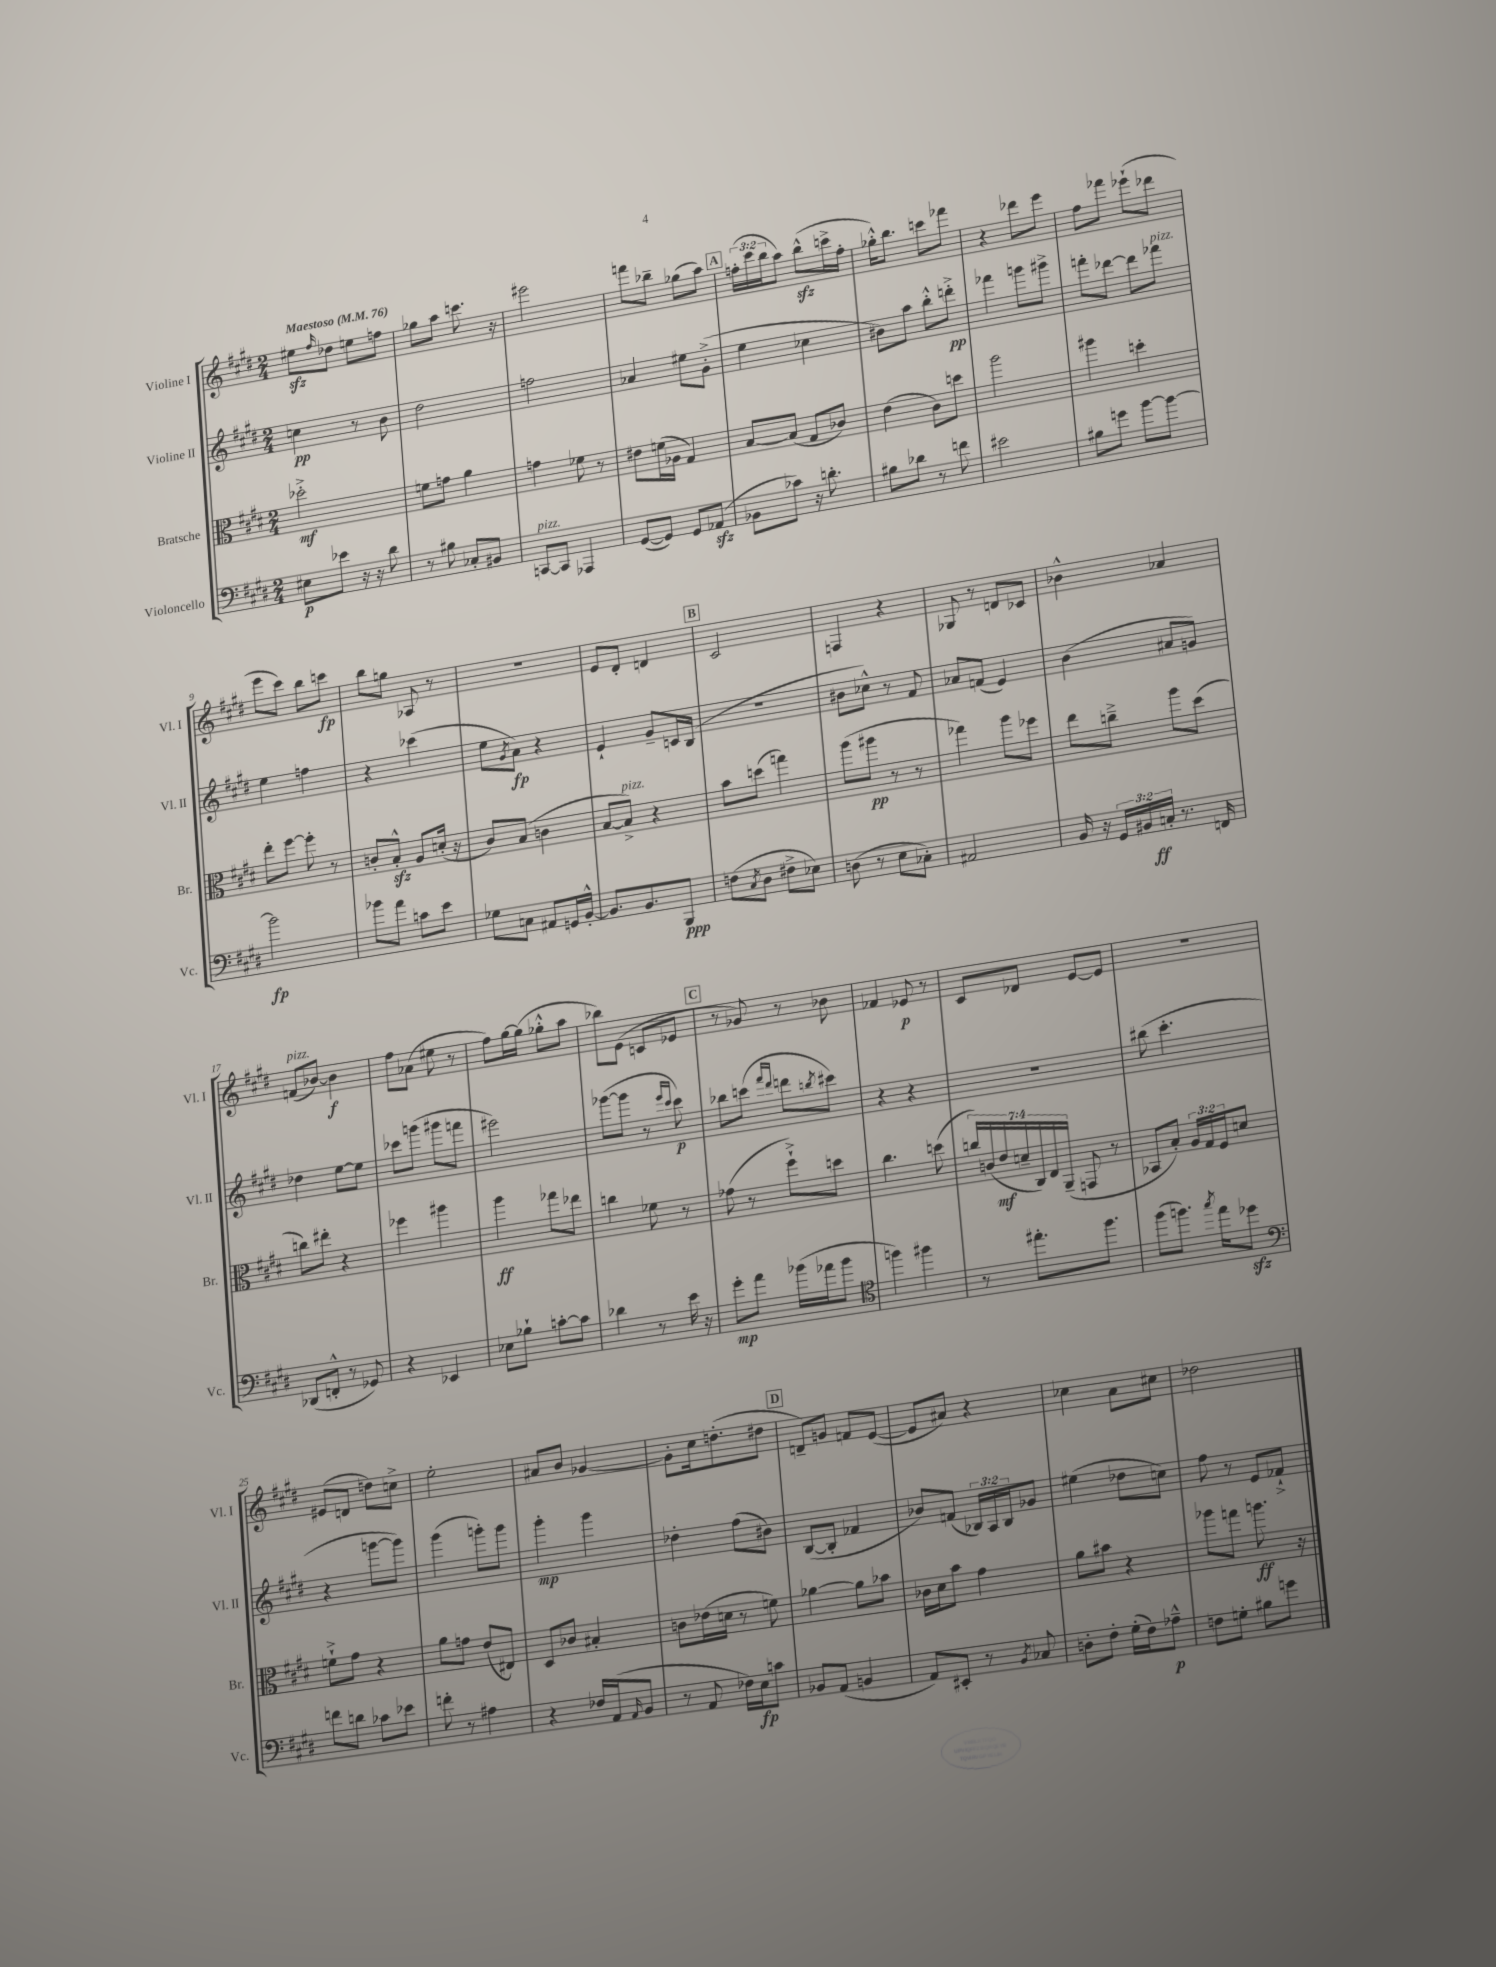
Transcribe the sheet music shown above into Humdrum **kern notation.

**kern	**kern	**kern	**kern
*staff4	*staff3	*staff2	*staff1
*clefF4	*clefC3	*clefG2	*clefG2
*k[f#c#g#d#]	*k[f#c#g#d#]	*k[f#c#g#d#]	*k[f#c#g#d#]
*M2/4	*M2/4	*M2/4	*M2/4
*MM76	*MM76	*MM76	*MM76
8E#\L	2dd-'^\	4cc\	8ee#\L
.	.	.	16qqff#/
8e-\J	.	.	8dd-\J
16r	.	8r	8ee\L
16r	.	.	.
8d#\	.	8b\	8ff\J
=	=	=	=
8r	8f\L	2dd#\	8gg-\L
8B#\	8g\J	.	8aa\J
8C-'/L	4a\	.	8.ccc\
8BB#/J	.	.	.
.	.	.	16r
=	=	=	=
[8CC/L	4g\	2ff\	2eee#\
8CC/]J	.	.	.
4AAA-/	8f-\	.	.
.	8r	.	.
=	=	=	=
([8GG#/L	8e#\L	4a-/	8fff\L
8GG#/]J)	(16f\L	.	8bb-~\J
.	16A-\JJ	.	.
8GG#/L	4G#/)	8ee#\L	(8gg-\L
(8AA-/J	.	(8g#'^\J	8aa\J)
=	=	=	=
8BB-\L	[8B/L	4ee\	(24ff'\LL
.	.	.	24ccc#\
.	.	.	24bb\J
8c-\J)	(8B/]J	.	8aa\J)
16r	8G#/L	4cc-\	(8bb^^\L
8.d'\	.	.	.
.	8c-/J)	.	16ccc^\L
.	.	.	16ff'\JJ
=	=	=	=
8B#\L	(4e\	8b#\L)	16gg-'^^\LK)
.	.	.	8.bb\J
8d-\J	.	8aa\J	.
8r	8c#\L)	8bb'^^\L	8ccc\L
8f\	8dd\J	8ddd'^\J	8fff-\J
=	=	=	=
2e#\	2aa\	4fff-\	4r
.	.	8ggg\L	8ddd-\L
.	.	8ggg#^\J	8eee\J
=	=	=	=
8B#\L	4aa#\	8fff'\L	8ff#\L
8g\J	.	[8ddd-\J	8fff-\J
[8b\L	4dd'\	8ddd-\]L	(8eee-`\L
8b\_J	.	8fff-\J	8ddd-\J
=	=	=	=
2b\]	8ee'\L	4ee\	8eee\L
.	[8ff#\J	.	8ccc#\J)
.	8ff#'\]	4ff\	8bb\L
.	8r	.	8ccc\J
=	=	=	=
8b-\L	8c'/L	4r	8bb\L
8a\J	8B'^^/J	.	8gg\J
8c\L	8A/L	(4ccc-\	8A-/
8e\J	(16d'/Jk	.	8r
.	16r	.	.
=	=	=	=
8G-\L	8c#/L)	8ee\L	2r
.	.	8qg#/	.
8C\J	(8B/J	8a\J)	.
8AA#/L	4c\	4r	.
16GG/L	.	.	.
[16BB'^^/JJ	.	.	.
=	=	=	=
8.BB/]L	[8B/L	4e`/	8e/L
.	8B^/]J)	.	8d#'/J
8.BB/	.	.	.
.	4r	8g#~/L	4d/
8BBB/J	.	16c/L	.
.	.	(16B/JJ	.
=	=	=	=
(8F\L	8b\L	2r	2c#/
8qC#/	.	.	.
8D#\J	(8dd\J	.	.
8F#^\L	4gg\)	.	.
8E-\J)	.	.	.
=	=	=	=
(8D\	(8aa\L	8b#\L	4F/
8r	8aa#\J	8cc-^^\J)	.
8E\L	8r	8r	4r
8C-'\J)	8r	8f#/	.
=	=	=	=
2AA#/	4gg-\)	8a-/L	8G-/
.	.	(8f/J	8r
.	8aa\L	4e/)	8d/L
.	8ff-\J	.	8c-/J
=	=	=	=
16BB/	8ee\L	(4b\	4b-^^\
16r	.	.	.
24GG#/LL	8cc~^\J	.	.
24BB#/	.	.	.
24C'/JJ	.	.	.
8.r	8aa\L	8a#/L	4a-/
.	(8dd#\J	8g/J)	.
16FF/	.	.	.
=	=	=	=
(8DD-/L	8cc\L)	4dd-\	(8f/L
8FF'^^/J	8ee#'\J	.	[8b-/J)
8r	4r	[8ee\L	4b-\]
8GG-/)	.	8ee\]J	.
=	=	=	=
4r	4ff-\	8ccc-\L	8ff#\L
.	.	(8ggg\J	(8a-\J
4EE-/	4aa#\	8ggg#\L	8ee#\
.	.	8fff\J	8r
=	=	=	=
8E-\L	4aa\	2eee#\)	8ff#\L)
8B-`\J	.	.	[16gg#\L
.	.	.	(16gg#\]JJ
[8c'\L	8gg-\L	.	8gg-'^^\L
8c\]J	8ee-\J	.	8aa\J
=	=	=	=
4d-\	4cc\	([8ggg-\L	8bb-\L)
.	.	8ggg-\]J	(8e\J
8r	8f-\	8r	8c/L
.	.	16qqeee/LL	.
.	.	16qqccc#/JJ	.
16e\	8r	8ccc#\)	8e-/J
16r	.	.	.
=	=	=	=
8g#'\L	(8g-\	8bb-\L	8r
8a\J	8r	(8ccc\J	8g-/)
.	.	16qqfff#/LL	.
.	.	16qqddd#/JJ	.
(16b-\LL	8ff#`^\L)	8ddd\L	8r
16a-\J	.	.	.
.	.	8qbb/	.
8b-\J	8dd\J	8ccc#\J)	8b-\
=	=	=	=
*clefC4	*	*	*
4ff\)	4.cc#\	4r	4f-/
4ff#\	.	4r	8e-/
.	(8dd\	.	8r
=	=	=	=
8r	28cc/LL)	2r	8c#/L
.	(28c/	.	.
.	28e/	.	.
.	28d~/	.	.
8.ee#'\L	.	.	8d-/J
.	28C#/)	.	.
.	28E/	.	.
.	(28AA~/JJ	.	.
.	8GG/	.	[8e/L
8.ff#\J	.	.	.
.	8r	.	8e/]J
=	=	=	=
(8ff#\L	8BB-/L	(8bb#\	2r
8.ff\J)	8B'/J)	4.ccc#'\	.
.	24A/LL	.	.
.	24G#/	.	.
8qgg#/	.	.	.
16ee\LK	.	.	.
.	24F#/J	.	.
8dd-\J	8d/J	.	.
=	=	=	=
*clefF4	*	*	*
8f\L	8f`^\L	4r	(8e#/L
8d\J	8g#\J	.	8d/J
8c-\L	4r	[8ggg\L	8dd\L)
8e-\J	.	8ggg\]J)	8cc^\J
=	=	=	=
8f'\	8a\L	(4ggg#\	2ee'\
8r	8g\J	.	.
4A#\	(8e/L	8ggg'\L)	.
.	8E#/J)	8ggg\J	.
=	=	=	=
4r	8D#/L	4ggg#'\	8a#/L
.	8c-/J	.	8b/J
16F-/LL	4B#'/	4ggg#\	[4g-/
(16AA/J	.	.	.
16qqAA/	.	.	.
8BB/J	.	.	.
=	=	=	=
8r	8c\L	4dd-'\	8g-'\]L
8AA/	(16e-\L	.	16cc#\k
.	16d\JJ	.	(8.dd'\
16F-\LL)	8r	(8ff#\L	.
16E\J	.	.	.
8c\J	8f\)	8b#\J)	8dd#\J
=	=	=	=
8BB-/L	[4a-\	([8B/L	8d~/L)
(8AA/J	.	8B'/]J	8g/J
4BB/	8a-\]L	4f-/	8f/L
.	8b-\J	.	([8e/J
=	=	=	=
8AA/L)	16c-\LL	8b-/L)	8e/]L
.	16d#\J	.	.
8EE#'/J	8b\J	(8f/J	8a#/J)
8r	4g#\	24B-/LL)	4r
.	.	24A/	.
.	.	24B-/J	.
8qBB/	.	.	.
8C-/	.	8g-/J	.
=	=	=	=
8D'\L	8a\L	(4ee#\	4cc-\
8F#'\J	8b#\J	.	.
(16G#'\LL	4r	8dd-\L	8a\L
16F#\J)	.	.	.
8A-~^^\J	.	8cc\J)	8cc#\J
=	=	=	=
8F\L	8aa-\L	8ff#\	2dd-\
8G'\J	8gg\J	8r	.
8B#\L	8.aa\	8e/L	.
8g\J	.	8f-`^/J	.
.	16r	.	.
==	==	==	==
*-	*-	*-	*-
